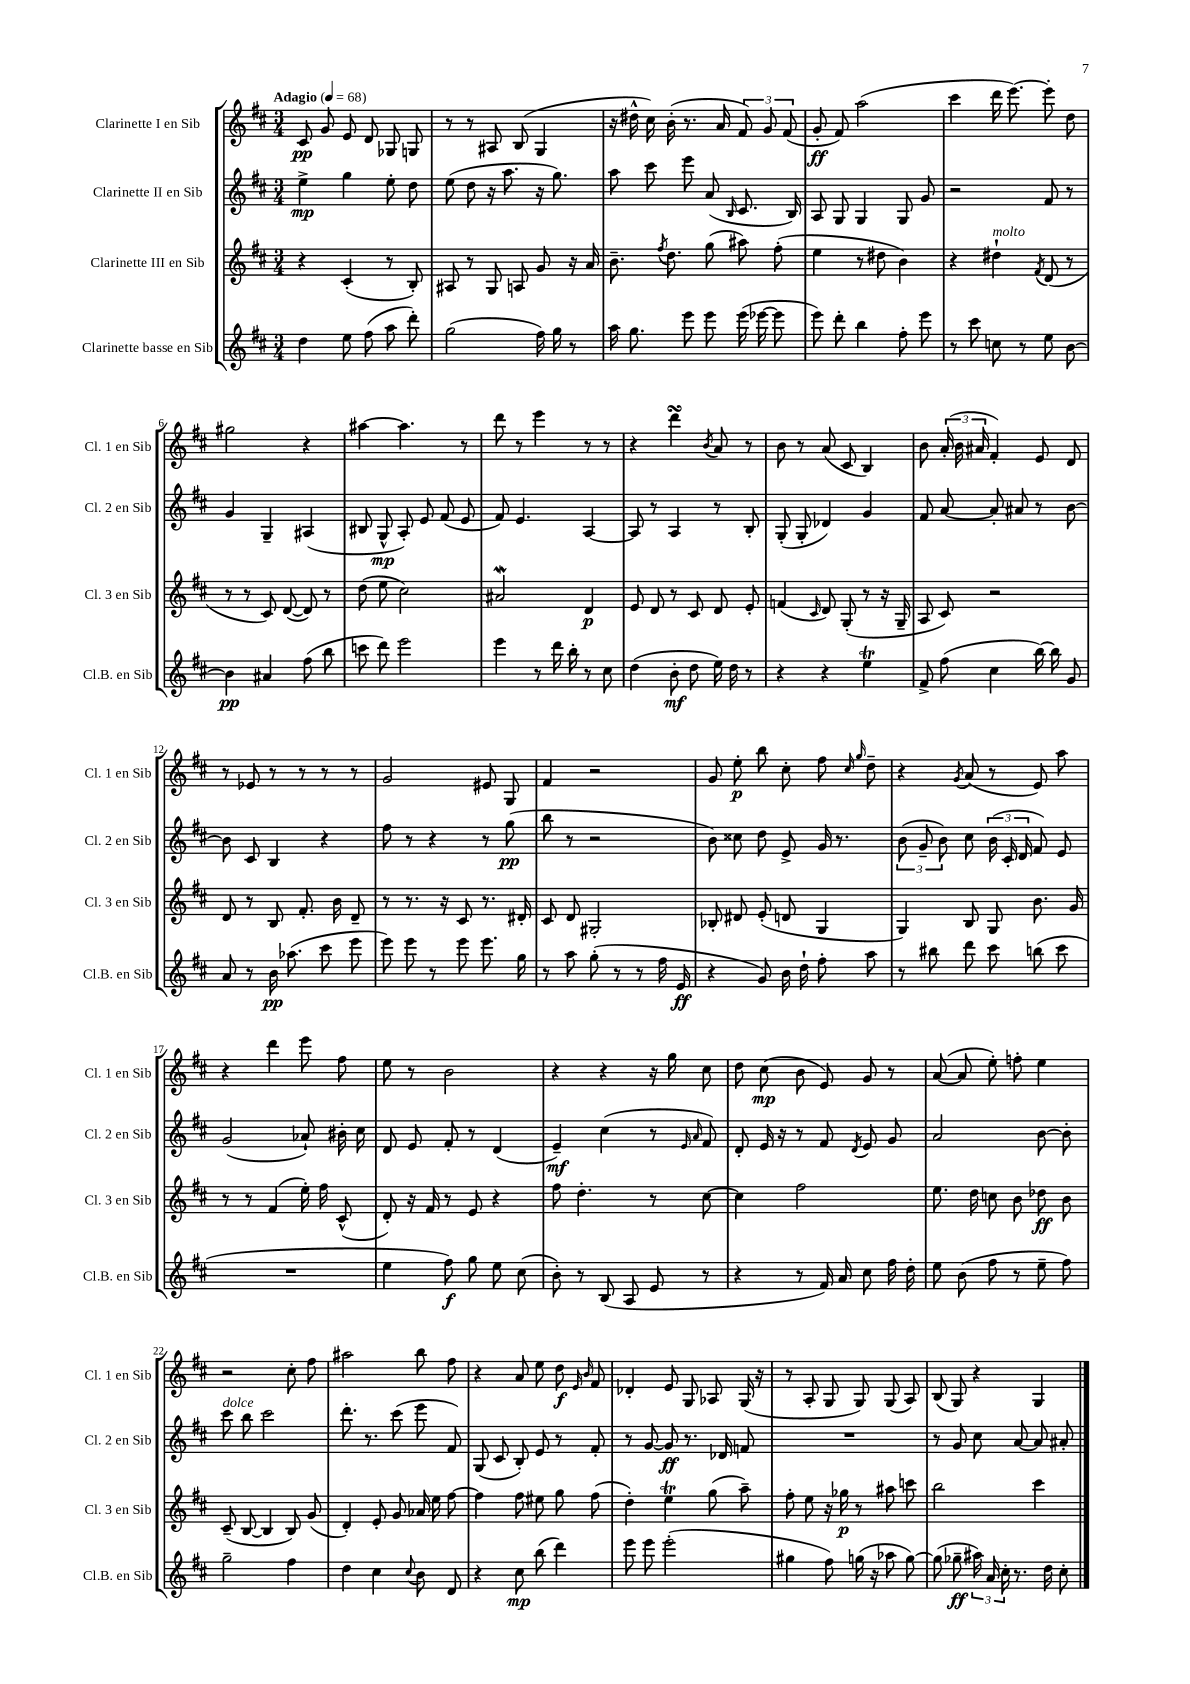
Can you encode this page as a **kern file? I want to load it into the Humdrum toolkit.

**kern	**kern	**kern	**kern
*staff4	*staff3	*staff2	*staff1
*clefG2	*clefG2	*clefG2	*clefG2
*k[f#c#]	*k[f#c#]	*k[f#c#]	*k[f#c#]
*M3/4	*M3/4	*M3/4	*M3/4
*MM68	*MM68	*MM68	*MM68
4dd\	4r	4ee^\	8c#/
.	.	.	8g/
8ee\	(4c#'/	4gg\	8e/
(8ff#\	.	.	8d/
8aa\	8r	8ee'\	8G-/
8ddd'\)	8B'/)	8dd\	8G/
=	=	=	=
(2gg\	8A#/	(8ee\	8r
.	8r	8dd\	8r
.	8G/	16r	8A#/
.	.	8.aa\	.
.	8A/	.	(8B/
16ff#\)	8g/	16r	4G/
16gg\	.	8.gg\)	.
8r	16r	.	.
.	16a/	.	.
=	=	=	=
16aa\	8.b~\	8aa\	16r
8.gg\	.	.	16dd#^^\
.	.	8ccc#\	16cc#\)
.	8qff#/	.	.
.	8.dd\	.	(16b'\
8eee\	.	8eee\	8.r
8eee\	(8gg\	(8a/	.
.	.	.	16a/
.	.	16qqB/	.
(16eee\	8aa#\)	8.c#/	12f#/)
[16eee-\	.	.	.
.	.	.	12g/
8eee-\]	(8ff#'\	.	.
.	.	.	(12f#/
.	.	16B/)	.
=	=	=	=
8eee\)	4ee\	8A/	8g'/
8ddd'\	.	8G/	8f#/)
4bb\	8r	4G/	(2aa\
.	8dd#\	.	.
8ff#'\	4b\)	8G/	.
8eee\	.	8g/	.
=	=	=	=
8r	4r	2r	4ccc#\
8ccc#\	.	.	.
8cc\	4dd#`\	.	16ddd\
.	.	.	[8.eee\)
8r	.	.	.
.	8qf#/	.	.
8ee\	(8d/	8f#/	8eee'\]
[8b\	8r	8r	8dd\
=	=	=	=
4b\]	8r	4g/	2gg#\
.	8r	.	.
4a#/	8c#/)	4G~/	.
.	([8d/	.	.
(8ff#\	8d/])	(4A#/	4r
8bb\	8r	.	.
=	=	=	=
8ccc\	(8dd\	8B#/	[4aa#\
8ddd\)	8ee\	8G^^/	.
2eee\	2cc#\)	8A'/)	4.aa#\]
.	.	8e/	.
.	.	(8f#/	.
.	.	8e/	8r
=	=	=	=
4eee\	2a#/	8f#/)	8ddd\
.	.	4.e/	8r
8r	.	.	4eee\
16ddd\	.	.	.
16bb'\	.	.	.
8r	4d/	[4A/	8r
8cc#\	.	.	8r
=	=	=	=
(4dd\	8e/	8A/]	4r
.	8d/	8r	.
8b'\	8r	4A/	4ddd\
8dd\	8c#/	.	.
.	.	.	8qb/
16ee\)	8d/	8r	8a/
16dd\	.	.	.
8r	8e'/	8B'/	8r
=	=	=	=
4r	(4f/	(8G'/	8b\
.	.	8G'/	8r
.	16qqc#/	.	.
4r	8d/)	4d-/)	(8a/
.	(8G'/	.	8c#/
4ee\	8r	4g/	4B/)
.	16r	.	.
.	16G~/	.	.
=	=	=	=
8f#^/	8A/	8f#/	8b\
(8ff#\	8c#/)	[8a/	(24a'/
.	.	.	24b\
.	.	.	24a#/
4cc#\	2r	8a'/]	4f#'/)
.	.	8a#/	.
[16bb\)	.	8r	8e/
16bb\]	.	.	.
8g/	.	[8b\	8d/
=	=	=	=
8a/	8d/	8b\]	8r
8r	8r	8c#/	8e-/
16b\	8B/	4B/	8r
(8.aa-\	.	.	.
.	8.f#'/	.	8r
8ccc#\	.	4r	8r
.	16b\	.	.
8eee\	8d~/	.	8r
=	=	=	=
8eee\)	8r	8ff#\	2g/
8eee\	8.r	8r	.
8r	.	4r	.
.	16r	.	.
8eee\	8c#/	.	.
8.eee\	8.r	8r	8e#/
.	.	(8gg\	8G/
16gg\	16d#'/	.	.
=	=	=	=
8r	8c#/	8bb\	4f#/
8aa\	8d/	8r	.
(8gg'\	2G#'/	2r	2r
8r	.	.	.
8r	.	.	.
16ff#\	.	.	.
16e/	.	.	.
=	=	=	=
4r	8B-'/	8b\)	8g/
.	8d#/	8cc##\	8ee'\
8g/)	(8e'/	8dd\	8bb\
16b\	8d/	8e^/	8cc#'\
16dd`\	.	.	.
8ff#'\	4G/	16g/	8ff#\
.	.	8.r	.
.	.	.	16qqcc#/
.	.	.	16qqgg/
8aa\	.	.	8dd~\
=	=	=	=
8r	4G/)	(12b\	4r
.	.	12g~/	.
8bb#\	.	.	.
.	.	12b\)	.
.	.	.	8qg/
8ddd\	8B/	8cc#\	(8a/
8ccc#\	8G/	(24b\	8r
.	.	24c#'/	.
.	.	24d/	.
(8bb\	8.b\	8f#/)	8e/)
8ccc#\	.	8e/	8aa\
.	16g/	.	.
=	=	=	=
2.r	8r	(2g/	4r
.	8r	.	.
.	(4f#/	.	4ddd\
.	16ee'\)	8a-`/)	8eee\
.	16ff#\	.	.
.	(8c#^^/	16b#'\	8ff#\
.	.	16cc#\	.
=	=	=	=
4ee\	8d'/)	8d/	8ee\
.	16r	8e/	8r
.	16f#/	.	.
8ff#\)	8r	8f#'/	2b\
8gg\	8e/	8r	.
8ee\	4r	(4d/	.
(8cc#\	.	.	.
=	=	=	=
8b'\)	8ff#\	4e~/)	4r
8r	4.dd'\	.	.
(8B/	.	(4cc#\	4r
8A/	.	.	.
8e/	8r	8r	16r
.	.	.	16gg\
.	.	16qqe/	.
.	.	16qqa/	.
8r	[8cc#\	8f#/)	8cc#\
=	=	=	=
4r	4cc#\]	8d'/	8dd\
.	.	16e/	(8cc#\
.	.	16r	.
8r	2ff#\	8r	8b\
16f#/)	.	8f#/	8e/)
16a/	.	.	.
.	.	8qd/	.
8cc#\	.	8e/	8g/
16ff#\	.	8g/	8r
16dd'\	.	.	.
=	=	=	=
8ee\	8.ee\	2a/	([8a/
(8b\	.	.	8a/]
.	16dd\	.	.
8ff#\	8cc\	.	8ee'\)
8r	8b\	.	8ff'\
8ee~\	8dd-\	[8b\	4ee\
8ff#\)	8b\	8b'\]	.
=	=	=	=
2gg~\	(8c#~/	8ccc#\	2r
.	[8B/	8bb\	.
.	4B/]	2ccc#\	.
4ff#\	8B/)	.	8cc#'\
.	(8g/	.	8ff#\
=	=	=	=
4dd\	4d'/)	8.ddd'\	2aa#\
.	.	8.r	.
4cc#\	8e'/	.	.
.	8g/	(8ccc#\	.
8qqcc#/	.	.	.
8b\	16a-/	8eee\	8bb\
.	16ee\	.	.
8d/	[8ff#\	8f#/)	8ff#\
=	=	=	=
4r	4ff#\]	(8G/	4r
.	.	8c#/	.
8cc#\	8ff#\	8B'/)	8a/
(8bb\	8ee#\	8e/	8ee\
4ddd\)	8gg\	8r	8dd\
.	.	.	16qqe/
.	.	.	16qqb/
.	(8ff#\	8f#'/	8f#/
=	=	=	=
8eee\	4dd'\)	8r	4d-'/
8eee\	.	[8g/	.
(2eee'\	4ee\	8g/]	8e/
.	.	8.r	8G/
.	(8gg\	.	8A-/
.	.	16d-/	.
.	8aa~\)	8f/	(16G/
.	.	.	16r
=	=	=	=
4gg#\	8ff#'\	2.r	8r
.	8ee\	.	8A'/
8ff#\)	16r	.	8G/
.	16gg-\	.	.
(16gg\	8r	.	8G/)
16r	.	.	.
8aa-\	8aa#\	.	(8G/
[8gg\)	8ccc\	.	8A/)
=	=	=	=
(8gg\]	2bb\	8r	(8B/
8gg-~\	.	8g/	8G/)
24aa#\)	.	8cc#\	4r
24a/	.	.	.
24cc#'\	.	.	.
8.r	.	[8a/	.
.	4ccc#\	8a/]	4G/
16dd\	.	.	.
8cc#'\	.	8a#'/	.
==	==	==	==
*-	*-	*-	*-
